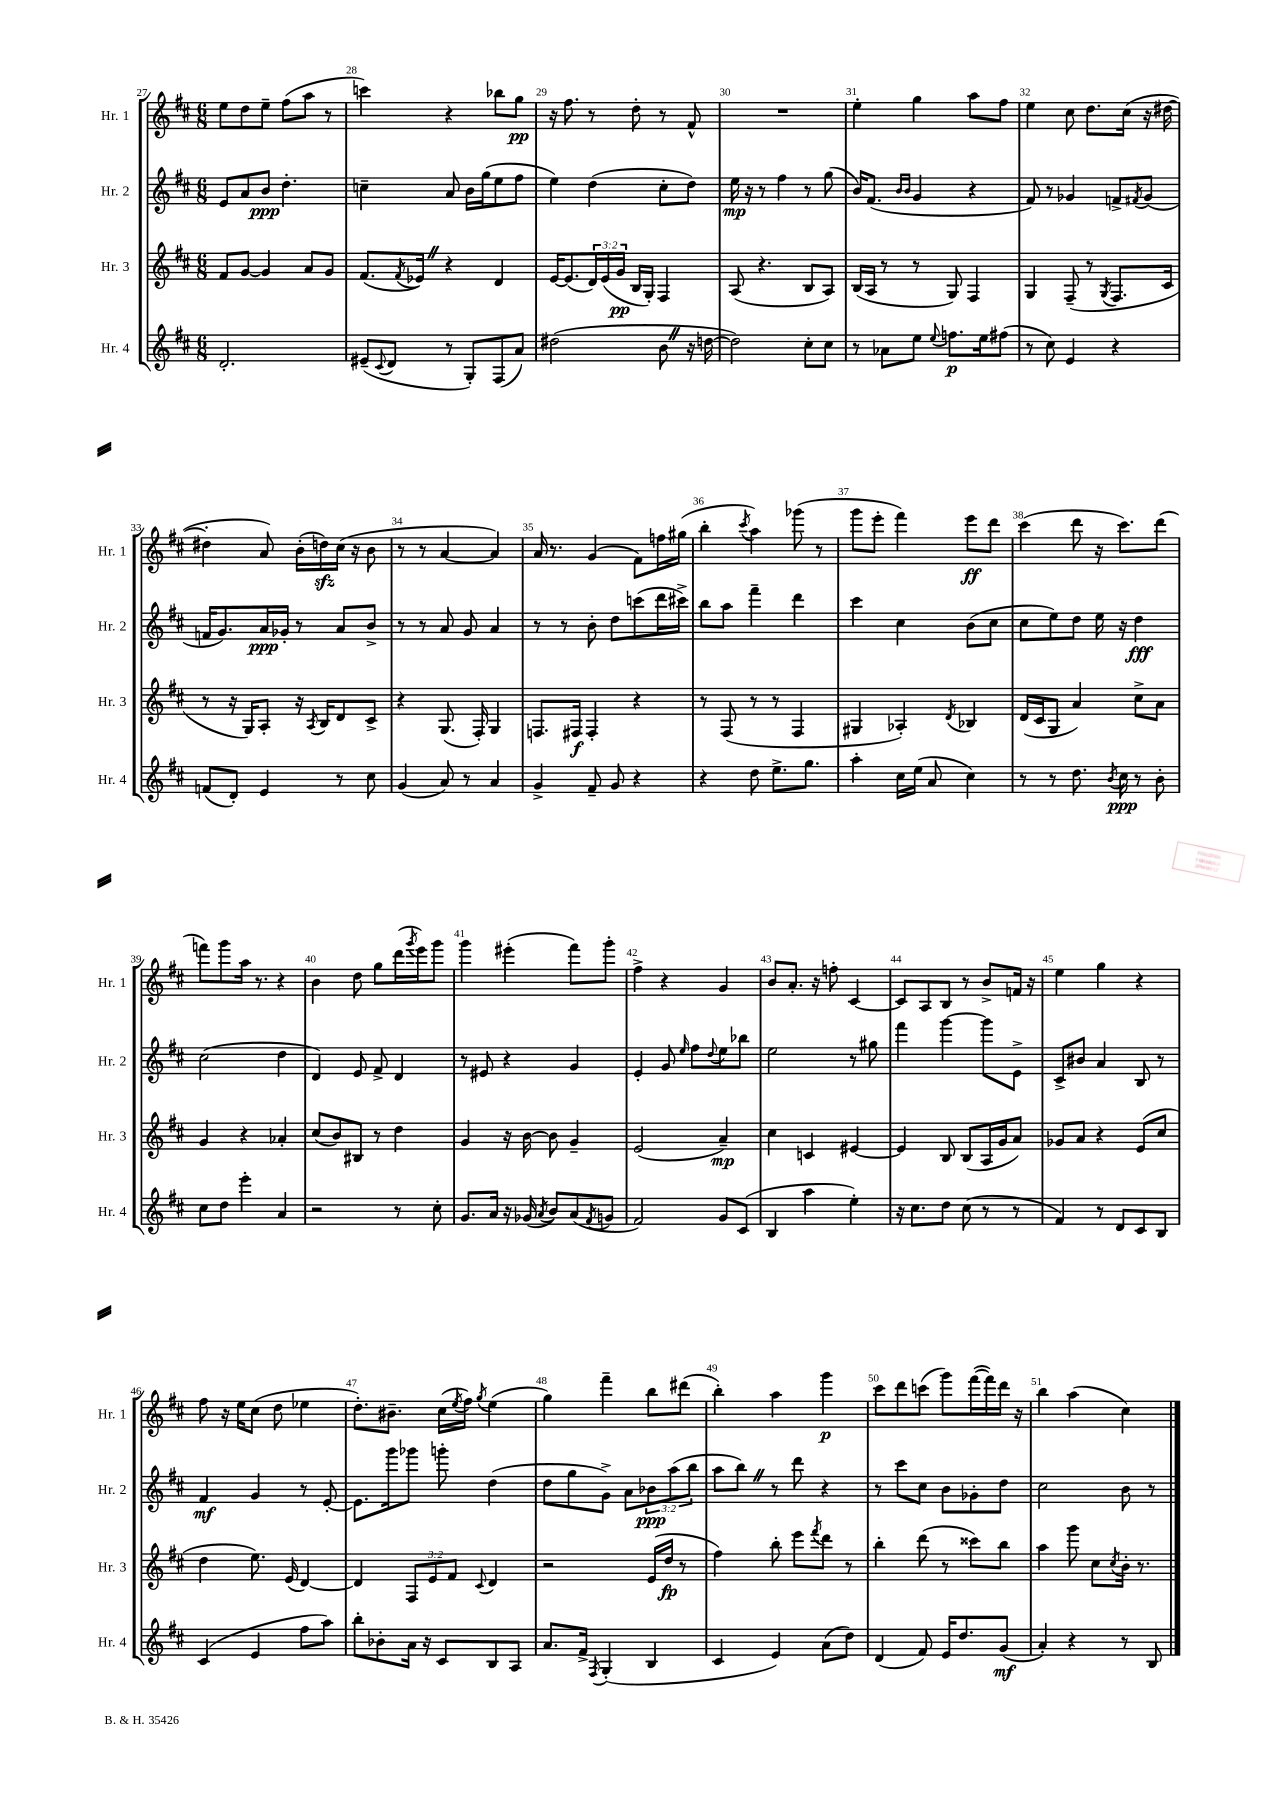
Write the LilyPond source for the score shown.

<<
\new StaffGroup <<
\new Staff = "s0" \with { instrumentName = "Hr. 1" shortInstrumentName = "Hr. 1" } {
    \clef treble \key d \major \numericTimeSignature \time 6/8
    e''8 d''8 e''8-- fis''8( a''8 r8 |
    c'''4) r4 bes''8 g''8\pp |
    r16 fis''8. r8 d''8-. r8 fis'8-^ |
    R2. |
    e''4-. g''4 a''8 fis''8 |
    e''4 cis''8 d''8. cis''16( r16 dis''16~ |
    dis''4-. a'8) b'16-.( d''16\sfz) cis''16( r16 b'8 |
    r8 r8 a'4~ a'4) |
    a'16 r8. g'4( fis'8) f''16 gis''16( |
    b''4-. \acciaccatura { cis'''8 } a''4) ges'''8( r8 |
    g'''8 e'''8-. fis'''4) e'''8\ff d'''8 |
    cis'''4( d'''8 r16 cis'''8.) d'''8( |
    f'''8) g'''8 a''16 r8. r4 |
    b'4 d''8 g''8 d'''16( \acciaccatura { g'''8 } e'''16) g'''8 |
    g'''4 eis'''4-.( fis'''8) g'''8-. |
    fis''4-> r4 g'4 |
    b'8 a'8.-. r16 f''8-. cis'4~ |
    cis'8 a8 b8 r8 b'8-> f'16 r16 |
    e''4 g''4 r4 |
    fis''8 r16 e''16 cis''8( d''8 ees''4 |
    d''8.-.) bis'8.-- cis''16( \acciaccatura { e''8 } fis''16) \acciaccatura { g''8 } e''4( |
    g''4) fis'''4-- b''8 dis'''8( |
    b''4-.) a''4 g'''4\p |
    cis'''8 d'''8 c'''8( g'''8) fis'''16~( fis'''16) d'''16 r16 |
    b''4 a''4( cis''4) \bar "|." |
}
\new Staff = "s1" \with { instrumentName = "Hr. 2" shortInstrumentName = "Hr. 2" } {
    \clef treble \key d \major \numericTimeSignature \time 6/8 \override Staff.TupletNumber.text = #tuplet-number::calc-fraction-text
    e'8 a'8 b'8\ppp d''4.-. |
    c''4-- a'8 b'16 g''16( e''8 fis''8 |
    e''4) d''4( cis''8-. d''8) |
    e''16\mp r16 r8 fis''4 r8 g''8( |
    b'16) fis'8.( \grace { b'16 b'16 } g'4 r4 |
    fis'8) r8 ges'4 f'8-> \acciaccatura { fis'8 } ges'8( |
    f'16 g'8.) a'16\ppp ges'16-. r8 a'8 b'8-> |
    r8 r8 a'8 g'8 a'4 |
    r8 r8 b'8-. d''8 c'''8( d'''16 cis'''16->) |
    b''8 a''8 fis'''4-- d'''4 |
    cis'''4 cis''4 b'8( cis''8 |
    cis''8 e''8) d''8 e''16 r16 d''4\fff |
    cis''2( d''4 |
    d'4) e'8 fis'8-> d'4 |
    r8 eis'8 r4 g'4 |
    e'4-. g'8 \grace { e''16 } fis''8 \appoggiatura { d''8 } e''8 bes''8 |
    e''2 r8 gis''8 |
    fis'''4 g'''4~ g'''8 e'8-> |
    cis'8-> bis'8 a'4 b8 r8 |
    fis'4\mf g'4 r8 e'8~-. |
    e'8. g'''16 ges'''8 g'''8-. d''4( |
    d''8 g''8 g'8->) a'8 \tuplet 3/2 { bes'8\ppp a''8( b''8 } |
    a''8 b''8) \once \override BreathingSign.text = \markup { \musicglyph "scripts.caesura.straight" } \breathe r8 d'''8 r4 |
    r8 cis'''8 cis''8 b'8 ges'8-. d''8 |
    cis''2 b'8 r8 \bar "|." |
}
\new Staff = "s2" \with { instrumentName = "Hr. 3" shortInstrumentName = "Hr. 3" } {
    \clef treble \key d \major \numericTimeSignature \time 6/8 \override Staff.TupletNumber.text = #tuplet-number::calc-fraction-text
    fis'8 g'8~ g'4 a'8 g'8 |
    fis'8.( \acciaccatura { fis'8 } ees'16) \once \override BreathingSign.text = \markup { \musicglyph "scripts.caesura.straight" } \breathe r4 d'4 |
    e'16~ e'8.( \tuplet 3/2 { d'16) e'16( g'16\pp } b16 g16-.) fis4 |
    a8( r4. b8 a8) |
    b16( a16 r8 r8 g8) fis4 |
    g4 fis8--( r8 \acciaccatura { g8 } fis8. cis'16 |
    r8 r16 g16) a8-. r16 \acciaccatura { a8 } b16 d'8 cis'8-> |
    r4 g8.( fis16-.) g4 |
    f8. fis16\f fis4-. r4 |
    r8 fis8( r8 r8 fis4 |
    gis4 aes4-.) \acciaccatura { d'8 } bes4 |
    d'16( cis'16 g8 a'4) cis''8-> a'8 |
    g'4 r4 aes'4-. |
    cis''8( b'8) bis8 r8 d''4 |
    g'4 r16 b'16~ b'8 g'4-- |
    e'2( a'4--\mp) |
    cis''4 c'4 eis'4~ |
    eis'4 b8 b8( a16 g'16 a'8) |
    ges'8 a'8 r4 e'8( cis''8 |
    d''4 e''8.) e'16( d'4~) |
    d'4 \tuplet 3/2 { fis8 e'8 fis'8 } \appoggiatura { cis'8 } d'4 |
    r2 e'16( d''16\fp r8 |
    fis''4) b''8-. e'''8 \acciaccatura { fis'''8 } d'''8 r8 |
    b''4-. d'''8( r8 cisis'''8) b''8 |
    a''4 g'''8 cis''8 \acciaccatura { cis''8 } b'16-. r8. \bar "|." |
}
\new Staff = "s3" \with { instrumentName = "Hr. 4" shortInstrumentName = "Hr. 4" } {
    \clef treble \key d \major \numericTimeSignature \time 6/8
    d'2.-. |
    eis'8--( \appoggiatura { cis'8 } d'8 r8 g8-.) fis8( a'8) |
    dis''2( b'8 \once \override BreathingSign.text = \markup { \musicglyph "scripts.caesura.straight" } \breathe r16 d''16~ |
    d''2) cis''8-. cis''8 |
    r8 aes'8 e''8 \appoggiatura { e''8 } f''8.\p e''16 fis''8( |
    r8 cis''8) e'4 r4 |
    f'8( d'8-.) e'4 r8 cis''8 |
    g'4( a'8) r8 a'4 |
    g'4-> fis'8-- g'8 r4 |
    r4 d''8 e''8.-> g''8. |
    a''4-. cis''16 e''16( a'8 cis''4) |
    r8 r8 d''8. \acciaccatura { b'8 } cis''16\ppp r8 b'8-. |
    cis''8 d''8 e'''4-. a'4 |
    r2 r8 cis''8-. |
    g'8. a'16 r16 ges'16( \acciaccatura { a'8 } b'8) a'8( \acciaccatura { fis'8 } g'8 |
    fis'2) g'8 cis'8( |
    b4 a''4 e''4-.) |
    r16 cis''8. d''8 cis''8( r8 r8 |
    fis'4) r8 d'8 cis'8 b8 |
    cis'4( e'4 fis''8 a''8) |
    b''8-. bes'8-. a'16 r16 cis'8 b8 a8 |
    a'8. fis'16-> \acciaccatura { fis8 } g4-.( b4 |
    cis'4 e'4) a'8( d''8) |
    d'4( fis'8) e'16 d''8. g'8\mf( |
    a'4-.) r4 r8 b8 \bar "|." |
}
>>
>>
\layout { \context { \Score currentBarNumber = #27 \override BarNumber.break-visibility = ##(#f #t #t) barNumberVisibility = #all-bar-numbers-visible } }
